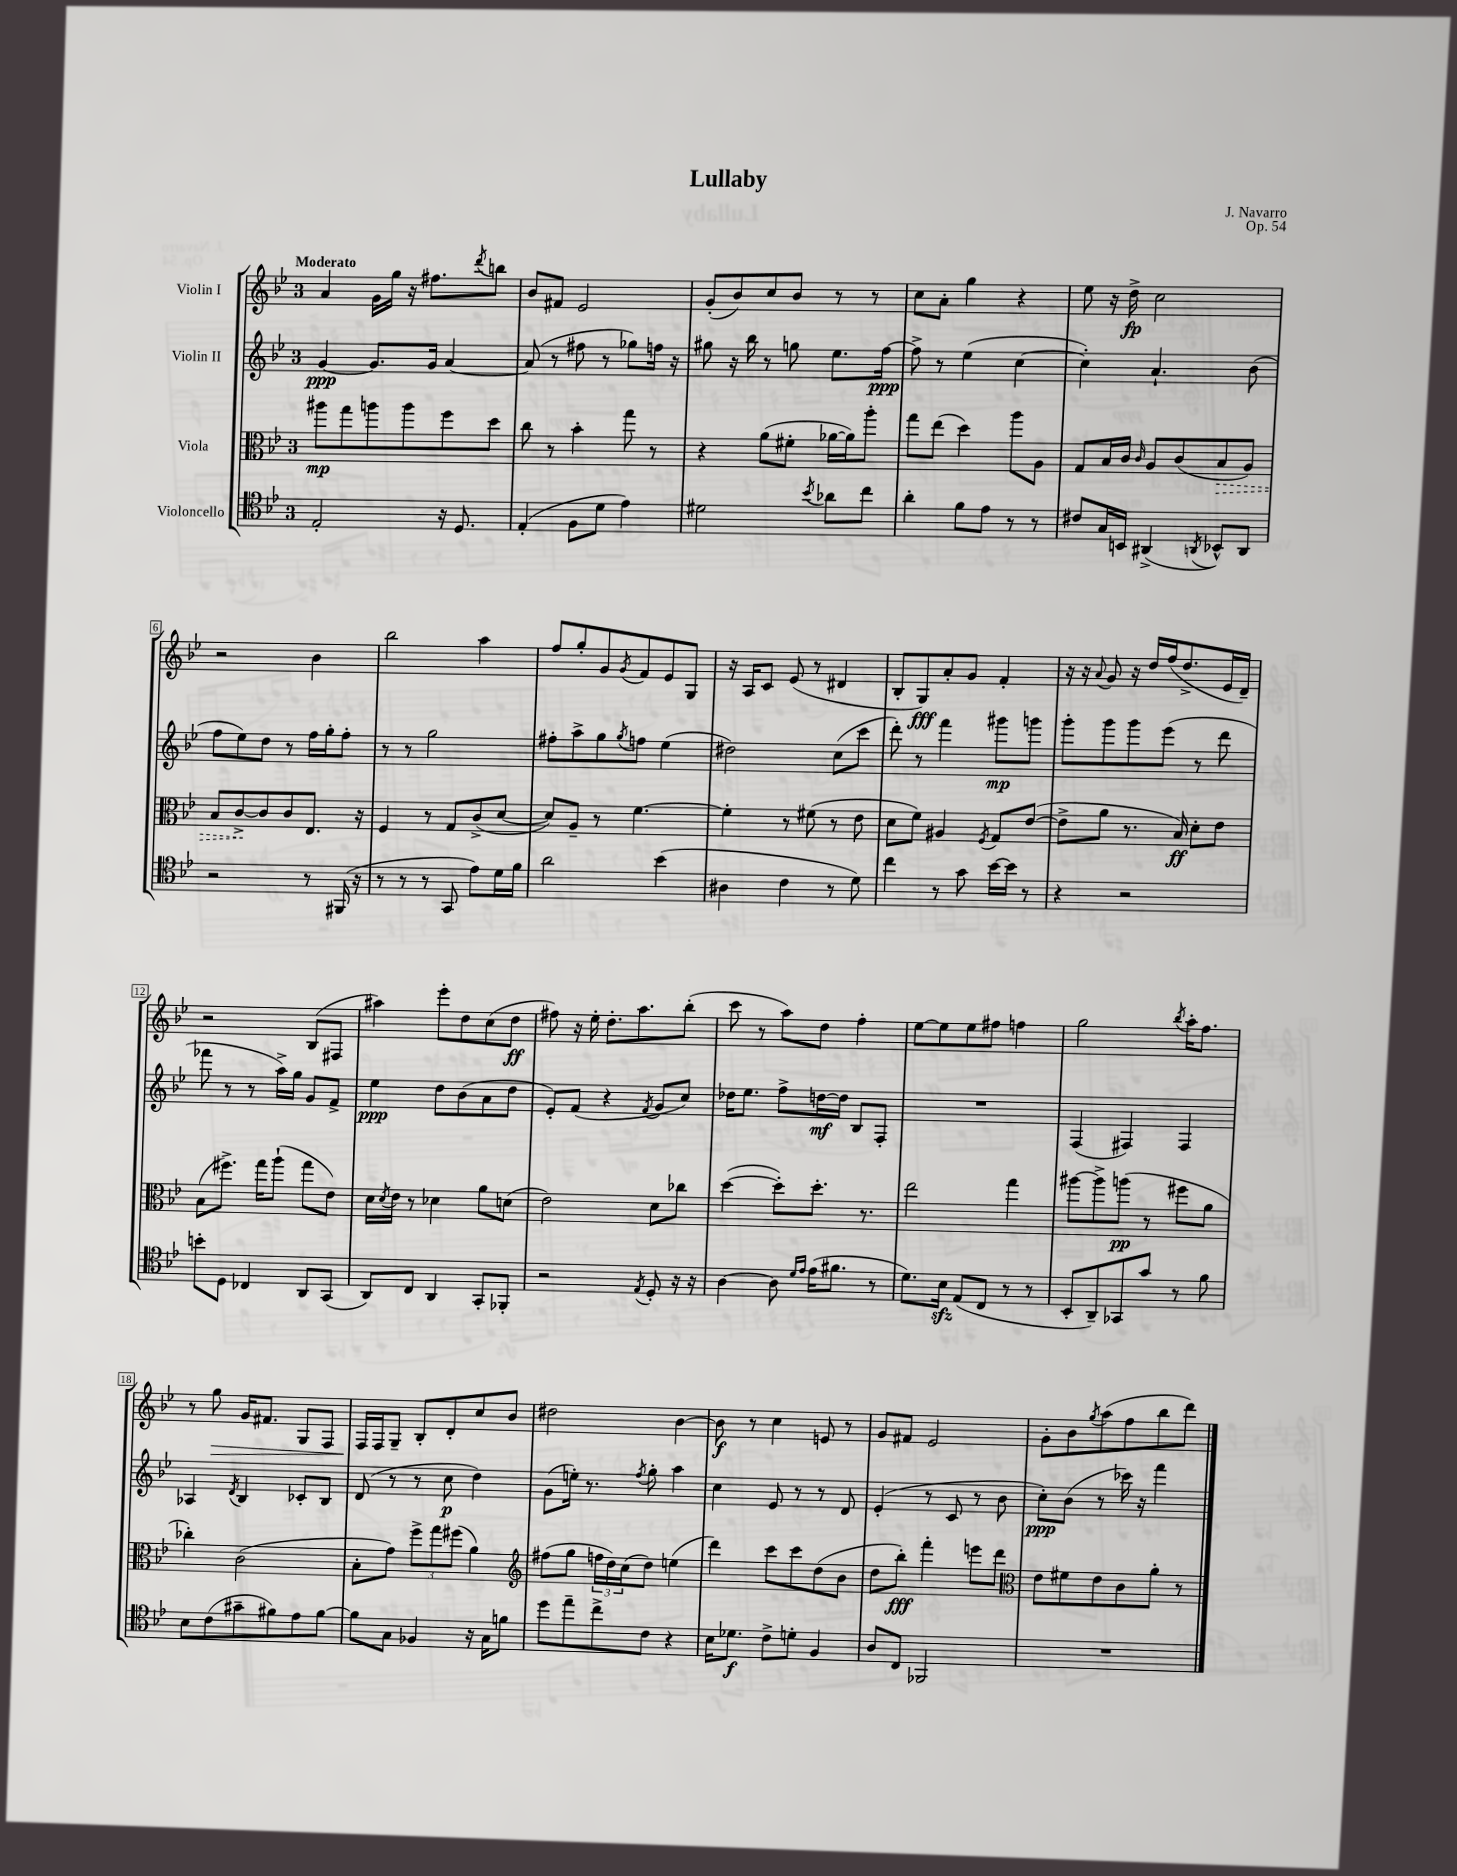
\header { title = "Lullaby" composer = "J. Navarro" opus = "Op. 54" }
<<
\new StaffGroup <<
\new Staff = "s0" \with { instrumentName = "Violin I" } {
    \clef treble \key bes \major \once \override Staff.TimeSignature.style = #'single-digit \time 3/4 \tempo "Moderato"
    a'4 g'16 g''16 r16 fis''8. \acciaccatura { d'''8 } b''8 |
    bes'8 fis'8 ees'2 |
    g'8-.( bes'8) c''8 bes'8 r8 r8 |
    c''8 a'8-. g''4 r4 |
    ees''8 r16 d''16->\fp c''2 |
    r2 bes'4 |
    bes''2 a''4 |
    f''8 g''8-. g'8 \acciaccatura { g'8 } f'8 ees'8 g8 |
    r16 a16 c'8 ees'8( r8 dis'4 |
    bes8-. g8\fff) a'8-. g'8 f'4-. |
    r16 r16 \appoggiatura { a'8 } g'8 r16 d''16 f''16( d''8.-> ees'16 d'16--) |
    r2 bes8( fis8 |
    ais''4) ees'''8-. d''8 c''8( d''8\ff |
    fis''8) r16 ees''16-. d''8.-. a''8. bes''8-.( |
    c'''8 r8 a''8) d''8 f''4-. |
    ees''8~ ees''8 ees''8 fis''8 f''4 |
    g''2 \acciaccatura { bes''8 } a''16-. f''8. |
    r8 g''8\> g'16 fis'8. g8 f8 |
    f16\! f16 g8-- bes8-. d'8-. c''8 bes'8 |
    dis''2 bes'4~ |
    bes'8\f r8 c''4 e'8 r8 |
    g'8 fis'8 ees'2 |
    g'8-. bes'8 \acciaccatura { g''8 } a''8( f''8 bes''8 d'''8) \bar "|." |
}
\new Staff = "s1" \with { instrumentName = "Violin II" } {
    \clef treble \key bes \major \once \override Staff.TimeSignature.style = #'single-digit \time 3/4
    g'4~\ppp g'8. g'16 a'4~ |
    a'8( r8 fis''8 r8 ges''8) f''16 r16 |
    gis''8 r16 bes''16 r8 g''8 ees''8. f''16~\ppp |
    f''8-> r8 ees''4( c''4~ |
    c''4-.) a'4.-! bes'8( |
    f''8 ees''8) d''8 r8 f''16 g''16-. f''8-. |
    r8 r8 g''2 |
    fis''8-. a''8-> g''8 \acciaccatura { g''8 } f''8 ees''4( |
    dis''2) c''8( c'''8 |
    d'''8-.) r8 f'''4 gis'''8\mp g'''8 |
    g'''8-. g'''8 g'''8 ees'''8( r8 d'''8 |
    fes'''8 r8 r8 a''16->) g''16 g'8 f'8-> |
    ees''4\ppp d''8 bes'8( a'8 d''8 |
    ees'8-.) f'8( r4 \acciaccatura { f'8 } g'8 c''8) |
    des''16 ees''8. f''8-> d''16~\mf d''16 bes8 f8-. |
    R2. |
    f4( fis4) fis4 |
    aes4 \acciaccatura { d'8 } bes4 ces'8-. bes8 |
    d'8( r8 r8 c''8\p d''4) |
    g'8( e''16-.) r8. \acciaccatura { f''8 } g''8-. a''4 |
    c''4 ees'8 r8 r8 d'8 |
    ees'4-.( r8 c'8 r8 bes'8 |
    c''8-.\ppp) bes'8( r8 ces'''16) r16 f'''4 \bar "|." |
}
\new Staff = "s2" \with { instrumentName = "Viola" } {
    \clef alto \key bes \major \once \override Staff.TimeSignature.style = #'single-digit \time 3/4
    ais''8\mp g''8 a''8 a''8 f''8 d''8 |
    c''8 r8 bes'4-. g''8 r8 |
    r4 a'8( fis'8-. aes'16~ aes'16) a''8-. |
    g''8 ees''8( d''4) a''8 a8 |
    g8 bes16 c'16 \grace { c'16 } a8 c'8( \once \override Hairpin.style = #'dashed-line bes8\> a8) |
    bes8 c'8~->\! c'8 c'8 ees8. r16 |
    f4 r8 g8 c'8->( d'8~ |
    d'8) a8-- r8 f'4.~ |
    f'4-. r8 fis'8( r8 ees'8 |
    d'8 f'8) ais4 \acciaccatura { f8 } g8 ees'8~( |
    ees'8-> a'8 r8. bes16\ff) d'8-. ees'8 |
    bes8( fis''8.->) g''16 a''8-!( g''8 ees'8) |
    d'16 \acciaccatura { d'8 } ees'16 r8 des'4 a'8 d'8( |
    ees'2) d'8 ces''8 |
    d''4~( d''8-.) d''8.-. r8. |
    ees''2 g''4 |
    ais''8~ ais''8-> a''8\pp( r8 fis''8 a'8 |
    ces''4-.) c'2( |
    bes8-. g'8) \tuplet 3/2 { f''8-> g''8 fis''8( } a'4) |
    \clef treble fis''8( g''8 \tuplet 3/2 { f''16 d''16) c''16( } d''8) e''4( |
    d'''4) c'''8 c'''8 d''8( bes'8 |
    d''8 bes''8-.\fff) f'''4-. e'''8 d'''8 |
    \clef alto ees'8 fis'8 ees'8 c'8 a'8-. r8 \bar "|." |
}
\new Staff = "s3" \with { instrumentName = "Violoncello" } {
    \clef tenor \key bes \major \once \override Staff.TimeSignature.style = #'single-digit \time 3/4
    ees2-. r16 d8. |
    ees4-.( f8 d'8 ees'4) |
    dis'2 \acciaccatura { bes'8 } aes'8 c''8 |
    a'4-. f'8 ees'8 r8 r8 |
    cis'8 g16 b,16 ais,4->( \acciaccatura { a,8 } bes,8-^) a,8 |
    r2 r8 fis,16( r16 |
    r8 r8 r8 g,8 ees'8) d'16 f'16 |
    a'2 bes'4( |
    ais4 c'4 r8 d'8) |
    c''4 r8 g'8 bes'16~ bes'16 r8 |
    r4 r2 |
    b'8-. d8 ces4 a,8 g,8( |
    a,8) c8 a,4 g,8-. fes,8-. |
    r2 \acciaccatura { ees8 } d8-. r16 r16 |
    a4~ a8 \grace { d'16 ees'16 } ees'16( fis'8. r8 |
    d'8.) bes16\sfz ees8( c8 r8 r8 |
    bes,8-. a,8--) ges,8 g'8 r8 f'8 |
    bes8 c'8( gis'8-- fis'8) ees'8 fis'8~ |
    fis'8 g8 fes4 r16 g16 f'8 |
    d''8 ees''8-- c''8-> c'8 r4 |
    bes16 des'8.\f c'8-> d'8-. f4 |
    a8 c8 fes,2 |
    R2. \bar "|." |
}
>>
>>
\layout { \context { \Score \override BarNumber.stencil = #(make-stencil-boxer 0.1 0.3 ly:text-interface::print) } }
